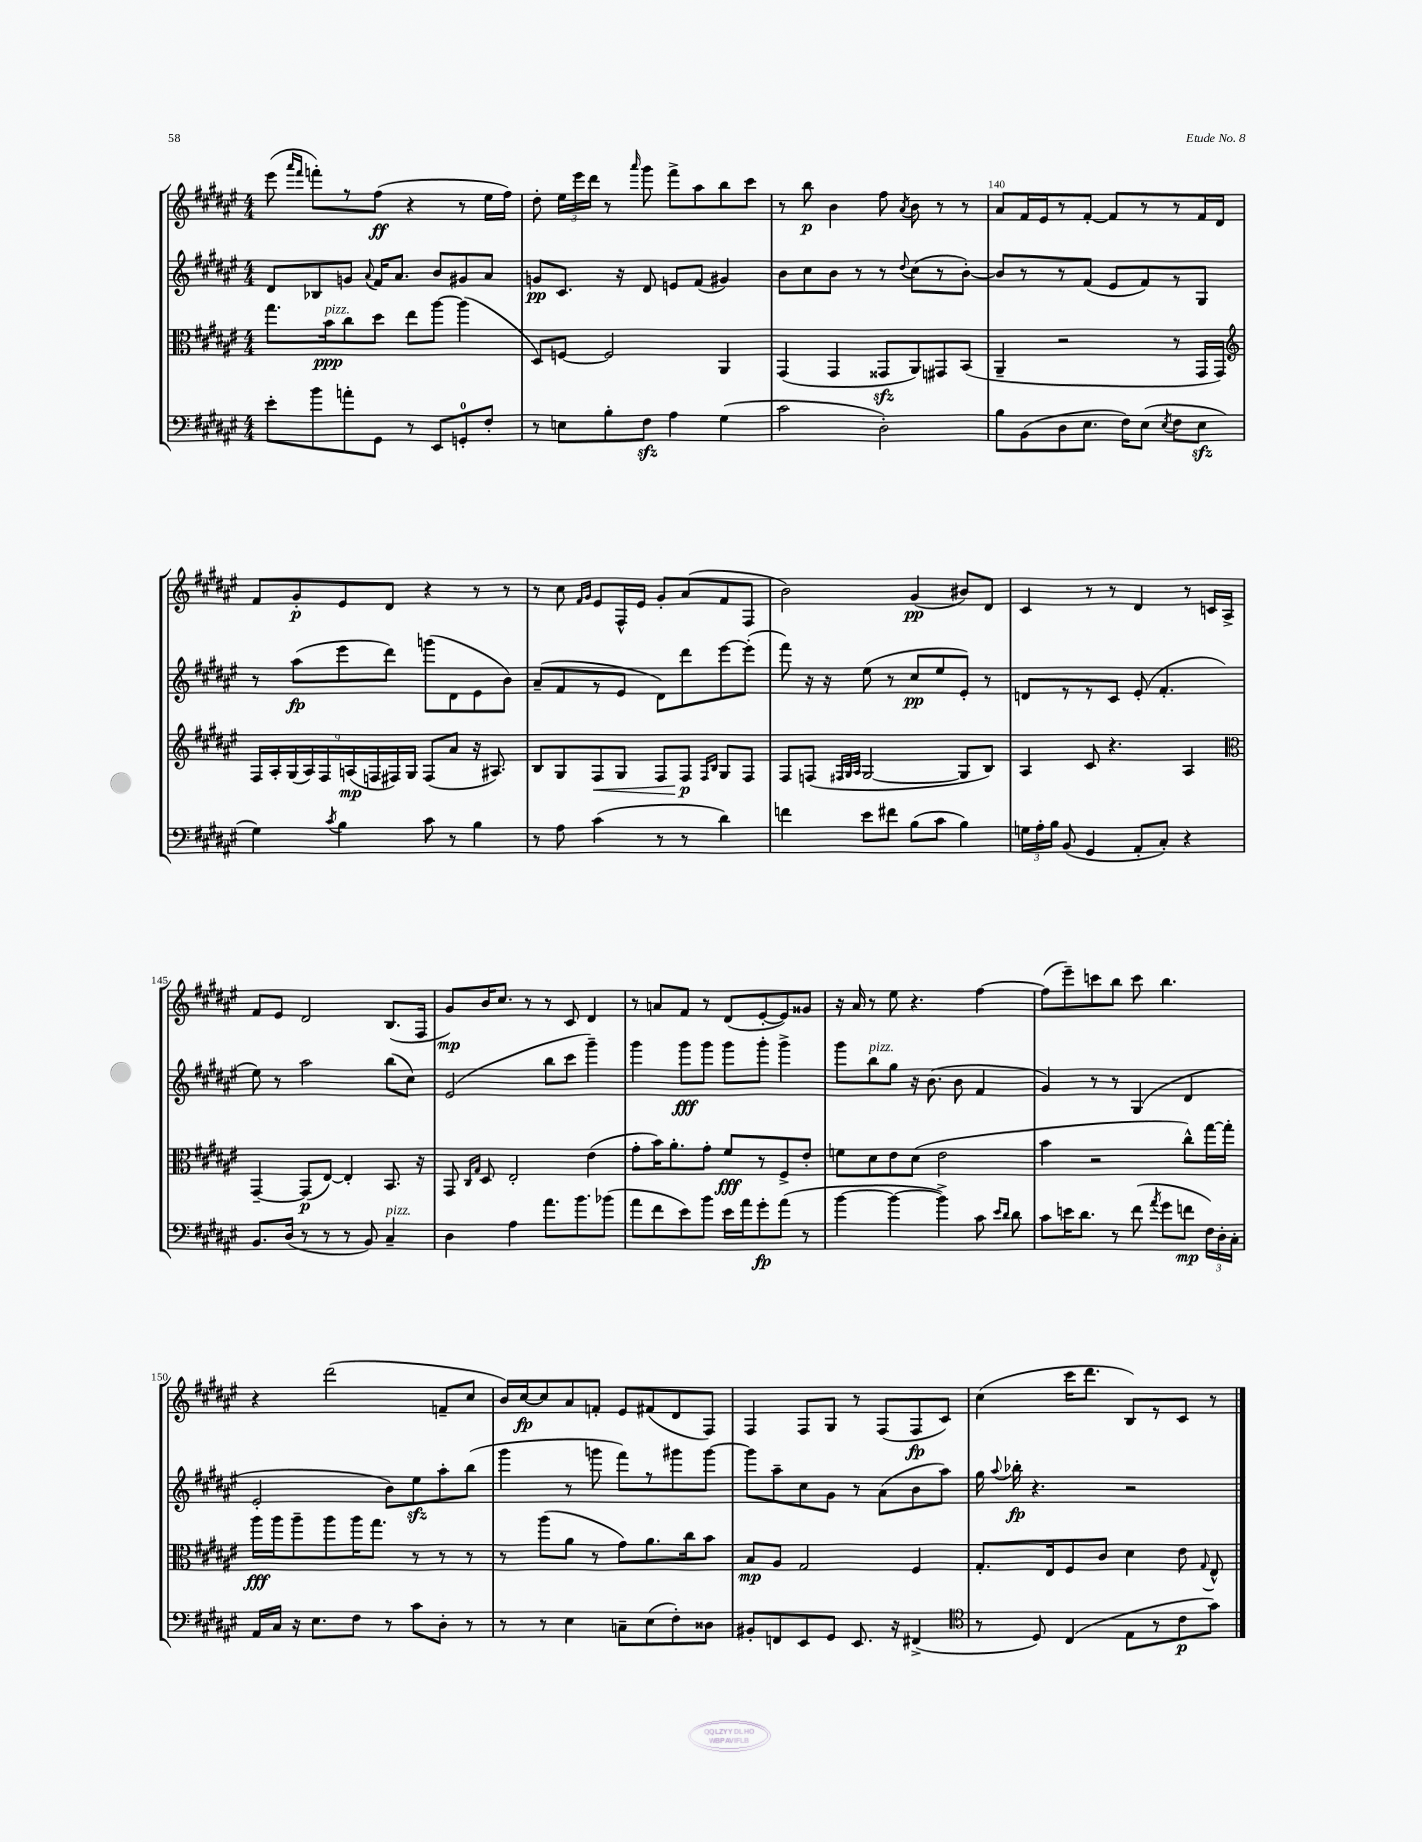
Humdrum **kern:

**kern	**kern	**kern	**kern
*staff4	*staff3	*staff2	*staff1
*clefF4	*clefC3	*clefG2	*clefG2
*k[f#c#g#d#a#e#]	*k[f#c#g#d#a#e#]	*k[f#c#g#d#a#e#]	*k[f#c#g#d#a#e#]
*M4/4	*M4/4	*M4/4	*M4/4
8e#'\L	8.gg#\L	8d#/L	(8eee#\
.	.	.	16qqaaa#/LL
.	.	.	16qqfff#/JJ
8b\	.	8B-/	8fff'\L)
.	16b\k	.	.
8a'\	8cc#\	8g/J	8r
.	.	8qqa#/	.
8GG#\J	8dd#\J	16f#/LK	(8ff#\J
.	.	8.a#/J	.
8r	8ee#\L	.	4r
8EE#/L	[8aa#\J	8b/L	.
8GG'/	(4aa#\]	8g#/	8r
8F#'/J	.	8a#/J	16ee#\LL
.	.	.	16ff#\JJ)
=	=	=	=
8r	8D#/L)	8g/L	8dd#'\
8E\L	[8F/J	8.c#/J	24ee#\LL
.	.	.	24eee#\
.	.	.	24ddd#\JJ
8B'\	2F/]	.	8r
.	.	16r	.
.	.	.	16qqaaa#/
8F#\J	.	8d#/	8ggg#\
4A#\	.	8e/L	8fff#^\L
.	.	(8f#/J	8aa#\
(4G#\	4AA#/	4g#/)	8bb\
.	.	.	8ccc#\J
=	=	=	=
2c#\	(4GG#/	8b\L	8r
.	.	8cc#\	8bb\
.	4GG#/	8b\J	4b\
.	.	8r	.
2D#'\)	8GG##/L	8r	8ff#\
.	.	8qqdd#/	8qa#/
.	8AA#/)	(8cc#\L	8b\
.	8GG#/	8r	8r
.	(8BB/J	[8b'\J)	8r
=	=	=	=
8B\L	4AA#~/	8b/]L	8a#/L
(8BB\	.	8r	16f#/L
.	.	.	16e#/J
8D#\	2r	8r	8r
8.E#\J	.	(8f#/J	[8f#'/J
.	.	8e#/L	8f#/]L
16F#\LK)	.	.	.
(8E#\J	.	8f#/)	8r
8qE#/	.	.	.
8F#\L	8r	8r	8r
8E#\J	16GG#/LL	8G#/J	16f#/L
.	16GG#/JJ)	.	16d#/JJ
=	=	=	=
*	*clefG2	*	*
4G#\)	18F#/LL	8r	8f#/L
.	18A#'/	.	.
.	(18G#/	.	.
.	.	(8aa#\L	8g#'/
.	18A#/)	.	.
.	18F#/	.	.
8qc#/	.	.	.
4B\	.	8eee#\	8e#/
.	(18A/	.	.
.	18F/	.	.
.	.	8ddd#\J)	8d#/J
.	18F#/)	.	.
.	18G#/JJ	.	.
8c#\	(8F#/L	(8ggg\L	4r
8r	8a#/J	8d#\	.
4B\	16r	8e#\	8r
.	8.A#/)	.	.
.	.	8b\J)	8r
=	=	=	=
8r	8B/L	(8a#~/L	8r
8A#\	8G#/	8f#/	8cc#\
.	.	.	16qqf#/LL
.	.	.	16qqg#/JJ
(4c#\	8F#/	8r	8e#/L
.	8G#/J	8e#/J	16F#^^/L
.	.	.	16e#/JJ
8r	8F#/L	8d#\L)	8g#'/L
8r	8F#/J	8ddd#\	(8a#/
.	16qqF#/LL	.	.
.	16qqB/JJ	.	.
4d#\)	8G#/L	[8eee#\	8f#/
.	8F#/J	(8eee#'\]J	8F#/J
=	=	=	=
4f\	8F#/L	8fff#\)	2b\)
.	(8F/J	16r	.
.	.	16r	.
.	32qqF#/LLL	.	.
.	32qqG#/	.	.
.	32qqA#/JJJ	.	.
8e#\L	[2G#/	(8ee#\	.
8f#\J	.	8r	.
(8B\L	.	8cc#/L	(4g#/
8c#\J	.	8ee#/	.
4B\)	8G#/]L	8e#'/J)	8b#/L)
.	8B/J)	8r	8d#/J
=	=	=	=
24G\LL	4A#/	8d/L	4c#/
24A#'\	.	.	.
24B\JJ	.	.	.
(8BB/	.	8r	.
4GG#/	8c#/	8r	8r
.	4.r	8c#/J	8r
8AA#'/L	.	(8e#'/	4d#/
8C#'/J)	.	4.f#'/	.
4r	4A#/	.	8r
.	.	.	16c/LL
.	.	.	16A#^/JJ
=	=	=	=
*	*clefC3	*	*
8.BB/L	[4GG#~/	8ee#\)	8f#/L
.	.	8r	8e#/J
(16D#/Jk	.	.	.
8r	(8GG#/]L	2aa#\	2d#/
8r	[8E#/J)	.	.
8r	4E#'/]	.	.
8BB/)	.	.	.
4C#~/	8.BB/	(8bb\L	(8.B/L
.	.	8cc#\J)	.
.	16r	.	16F#/Jk
=	=	=	=
4D#\	8GG#/	(2e#/	8g#/L)
.	16qqC#/LL	.	.
.	16qqG#/JJ	.	.
.	8D#/	.	16b/K
.	.	.	8.cc#/J
4A#\	2E#'/	.	.
.	.	.	8r
8.a#\L	.	8bb\L	8r
.	.	8ccc#\J	8c#/
8.b\	.	.	.
.	(4e#\	4ggg#~\)	4d#/
(8b-\J	.	.	.
=	=	=	=
8a#\L	8g#'\L	4ggg#\	8r
8f#\	16b\K)	.	8a/L
.	8.a#'\	.	.
8e#\)	.	8ggg#\L	8f#/J
8b\J	8g#'\J	8ggg#\J	8r
16e#\LL	8f#/L	8ggg#\L	(8d#/L
16a#\J	.	.	.
8g#'\	8r	8ggg#'\J	[8e#'/
(8a#\J	8F#^/	4ggg#^\	8e#/])
8r	8e#'/J	.	8g##/J
=	=	=	=
[4b\	8f\L	8ggg#\L	16r
.	.	.	16a#/
.	8d#\	8bb\	8r
4b\_	8e#\	8gg#\J	8ee#\
.	(8d#\J	16r	4.r
.	.	(8.b\	.
4b^\])	2e#\	.	.
.	.	8b\	.
8c#\	.	4f#/	[4ff#\
16qqe#/LL	.	.	.
16qqd#/JJ	.	.	.
8d#\	.	.	.
=	=	=	=
8c#\L	4b\	4g#/)	(8ff#\]L
16e\K	.	.	8eee#~\)
8.d#\J	.	.	.
.	2r	8r	8ccc\
8r	.	8r	8bb\J
(8f#\	.	(4G#/	8ccc\
8qa#/	.	.	.
8g#\L	.	.	4.bb\
8f\J	8cc#^^\L)	4d#/	.
24F#\LL)	[16gg#\L	.	.
24D#'\	.	.	.
.	16gg#'\]JJ	.	.
24C#'\JJ	.	.	.
=	=	=	=
16AA#/LL	16aa#\LL	2e#'/	4r
16C#/JJ	16aa#\J	.	.
16r	8aa#~\	.	.
8.E#\L	.	.	.
.	8aa#\	.	(2ddd#\
8F#\J	16aa#\K	.	.
.	8.gg#\J	.	.
8r	.	8b\L)	.
8c#\L	8r	8ee#\	.
8D#'\J	8r	8aa#'\	8f~/L
8r	8r	(8bb\J	8cc#/J
=	=	=	=
8r	8r	4ggg#\	16b/LL)
.	.	.	[16cc#/J
8r	(8aa#\L	.	8cc#/]
4E#\	8a#\J	8r	8a#/
.	8r	8ggg\	8f'/J
8C~\L	8g#\L)	8fff#\L)	8e#/L
(8E#\	8.a#\	8r	(8f#/
8F#'\)	.	8ggg#\	8d#/
.	16cc#\k	.	.
8D##\J	8b\J	[8ggg#\J	8F#/J)
=	=	=	=
8BB#'/L	8B/L	8ggg#\]L	4F#/
8FF/	8A#/J	8aa#~\	.
8EE#/	2G#/	8cc#\	8F#/L
8GG#/J	.	8g#\J	8G#/J
8.EE#/	.	8r	8r
.	.	(8a#\L	(8F#/L
16r	.	.	.
(4FF#^/	4F#/	8b\	8F#/
.	.	8aa#\J)	8c#/J)
=	=	=	=
*clefC4	*	*	*
8r	8.G#'/L	16gg#\	(4cc#\
.	.	8qqaa#/	.
.	.	16bb-'\	.
8D#/)	.	4.r	.
.	16E#/k	.	.
(4C#/	8F#/	.	16ccc#\LK
.	.	.	8.ddd#\J
.	8c#/J	.	.
8E#\L	4d#\	2r	8B/L)
8r	.	.	8r
8c#\	8e#\	.	8c#/J
.	8qqG#/	.	.
8g#\J)	8E#^^/	.	8r
==	==	==	==
*-	*-	*-	*-
